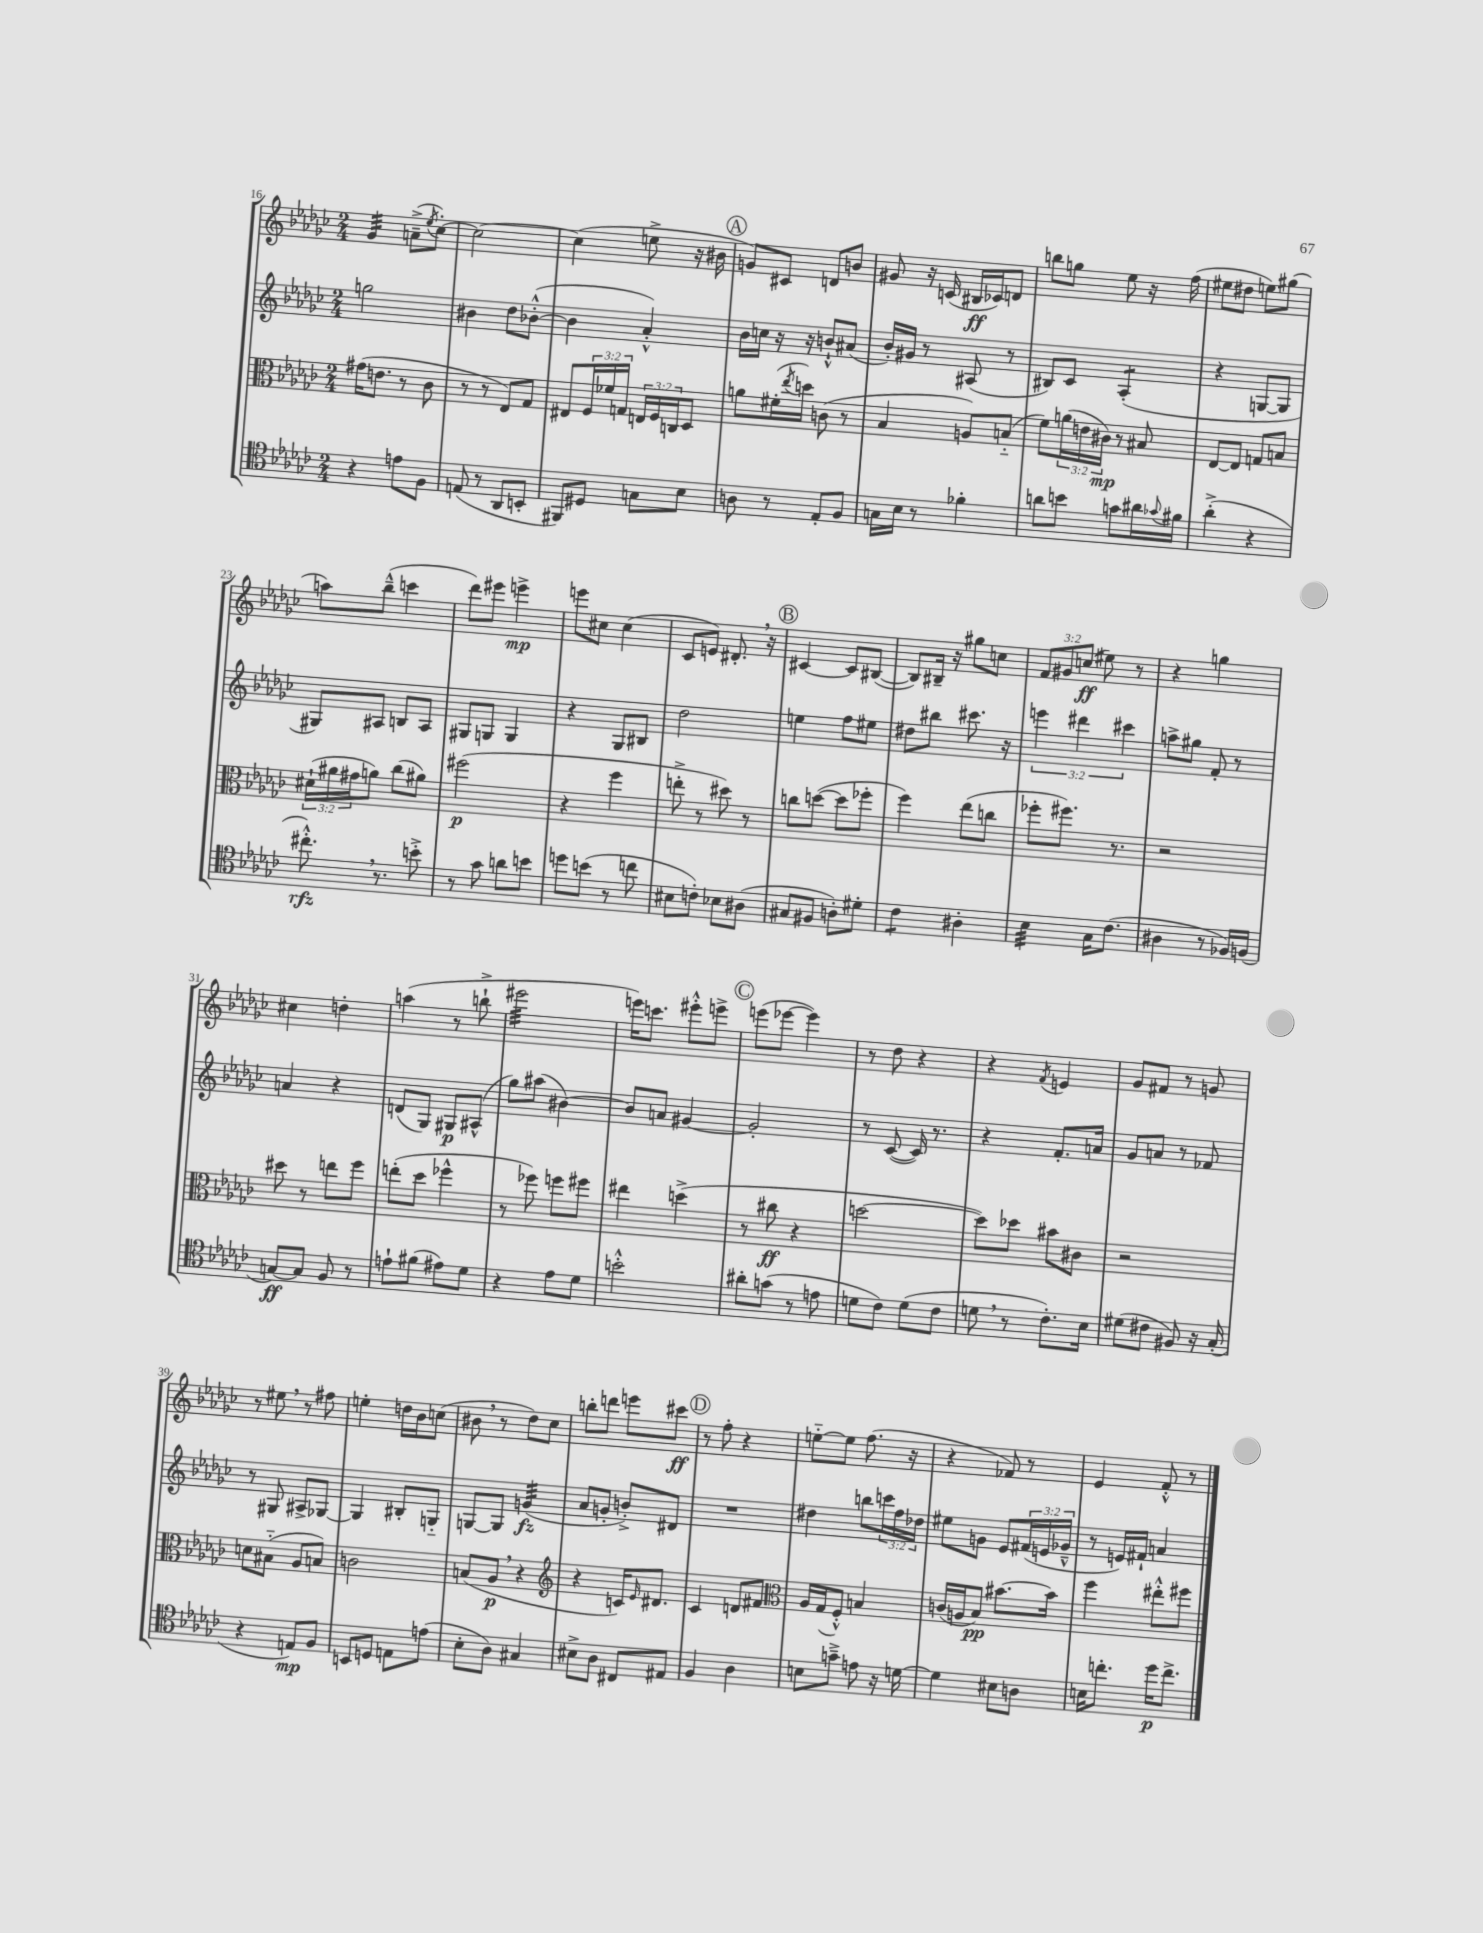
<<
\new StaffGroup <<
\new Staff = "s0" {
    \clef treble \key ges \major \numericTimeSignature \time 2/4 \override Staff.TupletNumber.text = #tuplet-number::calc-fraction-text
    ges'4:32 a'8--->( \acciaccatura { ees''8 } ces''8~-.) |
    ces''2~ |
    ces''4( e''8-> r16 bis'16 |
    \mark \markup { \circle "A" } g'8) cis'8 d'8 b'8 |
    gis'8 r16 c'16( bis16\ff ces'16) d'8 |
    b''8 g''8 ees''8 r16 f''16( |
    eis''8 dis''8 e''8) gis''8( |
    a''8) bes''8---^( c'''4 |
    des'''8) eis'''8 e'''4->\mp |
    e'''8 cis''8 cis''4( |
    ces'8 e'8) dis'8.-. \breathe r16 |
    \mark \markup { \circle "B" } cis'4~ cis'8 bis8~( |
    bis8) bis16-- r16 gis''8 c''8 |
    \tuplet 3/2 { f'8 gis'8 c''8\ff( } eis''8) r8 |
    r4 g''4 |
    cis''4 d''4-. |
    a''4( r8 b''8-!-> |
    eis'''2:32 |
    e'''16) c'''8. eis'''8-.-^ e'''8-> |
    \mark \markup { \circle "C" } e'''8( ees'''8~ ees'''4) |
    r8 des''8 r4 |
    r4 \acciaccatura { f'8 } e'4 |
    ges'8 fis'8 r8 g'8 |
    r8 eis''8 \breathe r8 fis''8 |
    e''4-. d''16 bes'16 c''8( |
    bis'8 \breathe r8 des''8) ces''8 |
    b''8-. d'''8 e'''8 cis'''8\ff |
    \mark \markup { \circle "D" } r8 f''8-. r4 |
    e''8~-_ e''8 f''8.( r16 |
    r4 fes'8) r8 |
    ees'4 f'8-.-^ r8 \bar "|." |
}
\new Staff = "s1" {
    \clef treble \key ges \major \numericTimeSignature \time 2/4 \override Staff.TupletNumber.text = #tuplet-number::calc-fraction-text
    g''2 |
    bis'4 des''8 bes'8~-.-^( |
    bes'4 aes'4-.-^) |
    \mark \markup { \circle "A" } bes'16 c''16 r16 r16 b'8-!-^ ais'8( |
    bes'16-.) gis'16 r8 ais8( r8 |
    bis8) ces'8 aes4:8-.( |
    r4 g8~ g8 |
    gis8) ais8 b8 ais8 |
    gis8 g8 g4 |
    r4 ges8 bis8 |
    des''2 |
    \mark \markup { \circle "B" } e''4 f''8 eis''8 |
    dis''8 bis''8 cis'''8. r16 |
    \tuplet 3/2 { e'''4 dis'''4 cis'''4 } |
    a''8-> gis''8 f'8-. r8 |
    a'4 r4 |
    d'8( ges8) gis8\p ais8-^( |
    ges''8) ais''8( bis'4~) |
    bis'8 a'8 gis'4~ |
    \mark \markup { \circle "C" } gis'2-. |
    r8 ces'8~( ces'16) r8. |
    r4 f'8.-. a'16 |
    ges'8 a'8 r8 fes'8 |
    r8 gis8 ais8-> ges8~ |
    ges4 bis8-. g8-_ |
    g8~ g8 g'4:32\fz( |
    aes'8 g'8-. b'8-.->) dis'8 |
    \mark \markup { \circle "D" } R2 |
    dis''4 b''8 \tuplet 3/2 { c'''16 f''16 des''16 } |
    eis''8 g'8 ees'8 \tuplet 3/2 { fis'16( e'16 ges'16---^ } |
    r8 e'16) fis'16-! a'4 \bar "|." |
}
\new Staff = "s2" {
    \clef alto \key ges \major \numericTimeSignature \time 2/4 \override Staff.TupletNumber.text = #tuplet-number::calc-fraction-text
    gis'16( e'8. r8 ces'8 |
    r8 r8 ees8) ges8 |
    eis8 \tuplet 3/2 { f16 fes'16 g16 } \tuplet 3/2 { e16 f16 c16 } des8 |
    \mark \markup { \circle "A" } a'8 fis'16-.( \acciaccatura { ees''8 } d''16) c'8( r8 |
    bes4 a8) b8-_( |
    f'8) \tuplet 3/2 { a'16( e'16 cis'16\mp) } r8 bis8 |
    ees8~ ees8 g8 b8 |
    \tuplet 3/2 { dis'16-!( ais'16 gis'16 } a'8) ces''8( ais'8) |
    fis''2\p( |
    r4 f''4 |
    e''8-.-> r8 dis''8) r8 |
    \mark \markup { \circle "B" } c''8 d''8~( d''8 fes''8-. |
    f''4) ees''8( c''8 |
    fes''8-. fis''8.) r8. |
    r2 |
    dis''8 r8 e''8 f''8 |
    e''8-.( des''8 fes''4-^ |
    r8 fes''8) f''8 fis''8 |
    eis''4 d''4->( |
    \mark \markup { \circle "C" } r8 cis''8\ff r4 |
    d''2~ |
    d''8) des''8 bis'8 cis'8 |
    r2 |
    d'8 bis8-_( aes8 b8) |
    c'2 |
    b8( aes8\p \breathe r4 |
    \clef treble r4 c'16) \grace { ees'16 } dis'8. |
    \mark \markup { \circle "D" } ces'4 d'8 fis'8 |
    \clef alto aes16 ges16( f8-.-^) b4 |
    c'16( a16 bes8\pp) bis'8.~ bis'16 |
    f''4 eis''8-.-^ fis''8 \bar "|." |
}
\new Staff = "s3" {
    \clef tenor \key ges \major \numericTimeSignature \time 2/4
    r4 e'8 f8 |
    e8( r8 aes,8 b,8-. |
    fis,8) dis8 g8 bes8 |
    \mark \markup { \circle "A" } a8 r8 ees8-. f8 |
    g16 bes16 r8 fes'4-. |
    a'8 b'8 g'8 ais'16 \appoggiatura { ges'8 } fis'16 |
    aes'4-.->( r4 |
    cis''8.-.-^\rfz) \breathe r8. b'8-.-> |
    r8 ges'8 a'8 b'8 |
    d''8 b'8( r8 c''8 |
    bis8 c'8-.) bes8 ais8( |
    \mark \markup { \circle "B" } gis8 fis8 a8-.) dis'8-. |
    ces'4:8 ais4-. |
    bes4:32 ges16 ces'8.( |
    ais4 r8 fes16) f16( |
    g8~\ff) g8 f8 r8 |
    e'8-! fis'8( eis'8) des'8 |
    r4 ees'8 des'8 |
    b'2-.-^ |
    \mark \markup { \circle "C" } ais'8-. g'8( r8 e'8 |
    d'8 ces'8) d'8( ces'8 |
    d'8 \breathe r8 ces'8.-.) bes16 |
    dis'8( cis'8 fis8) r16 ges16-.( |
    r4 e8\mp) f8 |
    b,8 d8 e8 e'8( |
    bes8-. aes8) gis4 |
    bis8-> aes8 cis8 eis8 |
    \mark \markup { \circle "D" } f4 aes4 |
    b8 g'8---> e'8 r16 d'16~ |
    d'4 bis8 a8 |
    b16 c''8.-. des''16\p c''8.-> \bar "|." |
}
>>
>>
\layout { \context { \Score currentBarNumber = #16 } }
